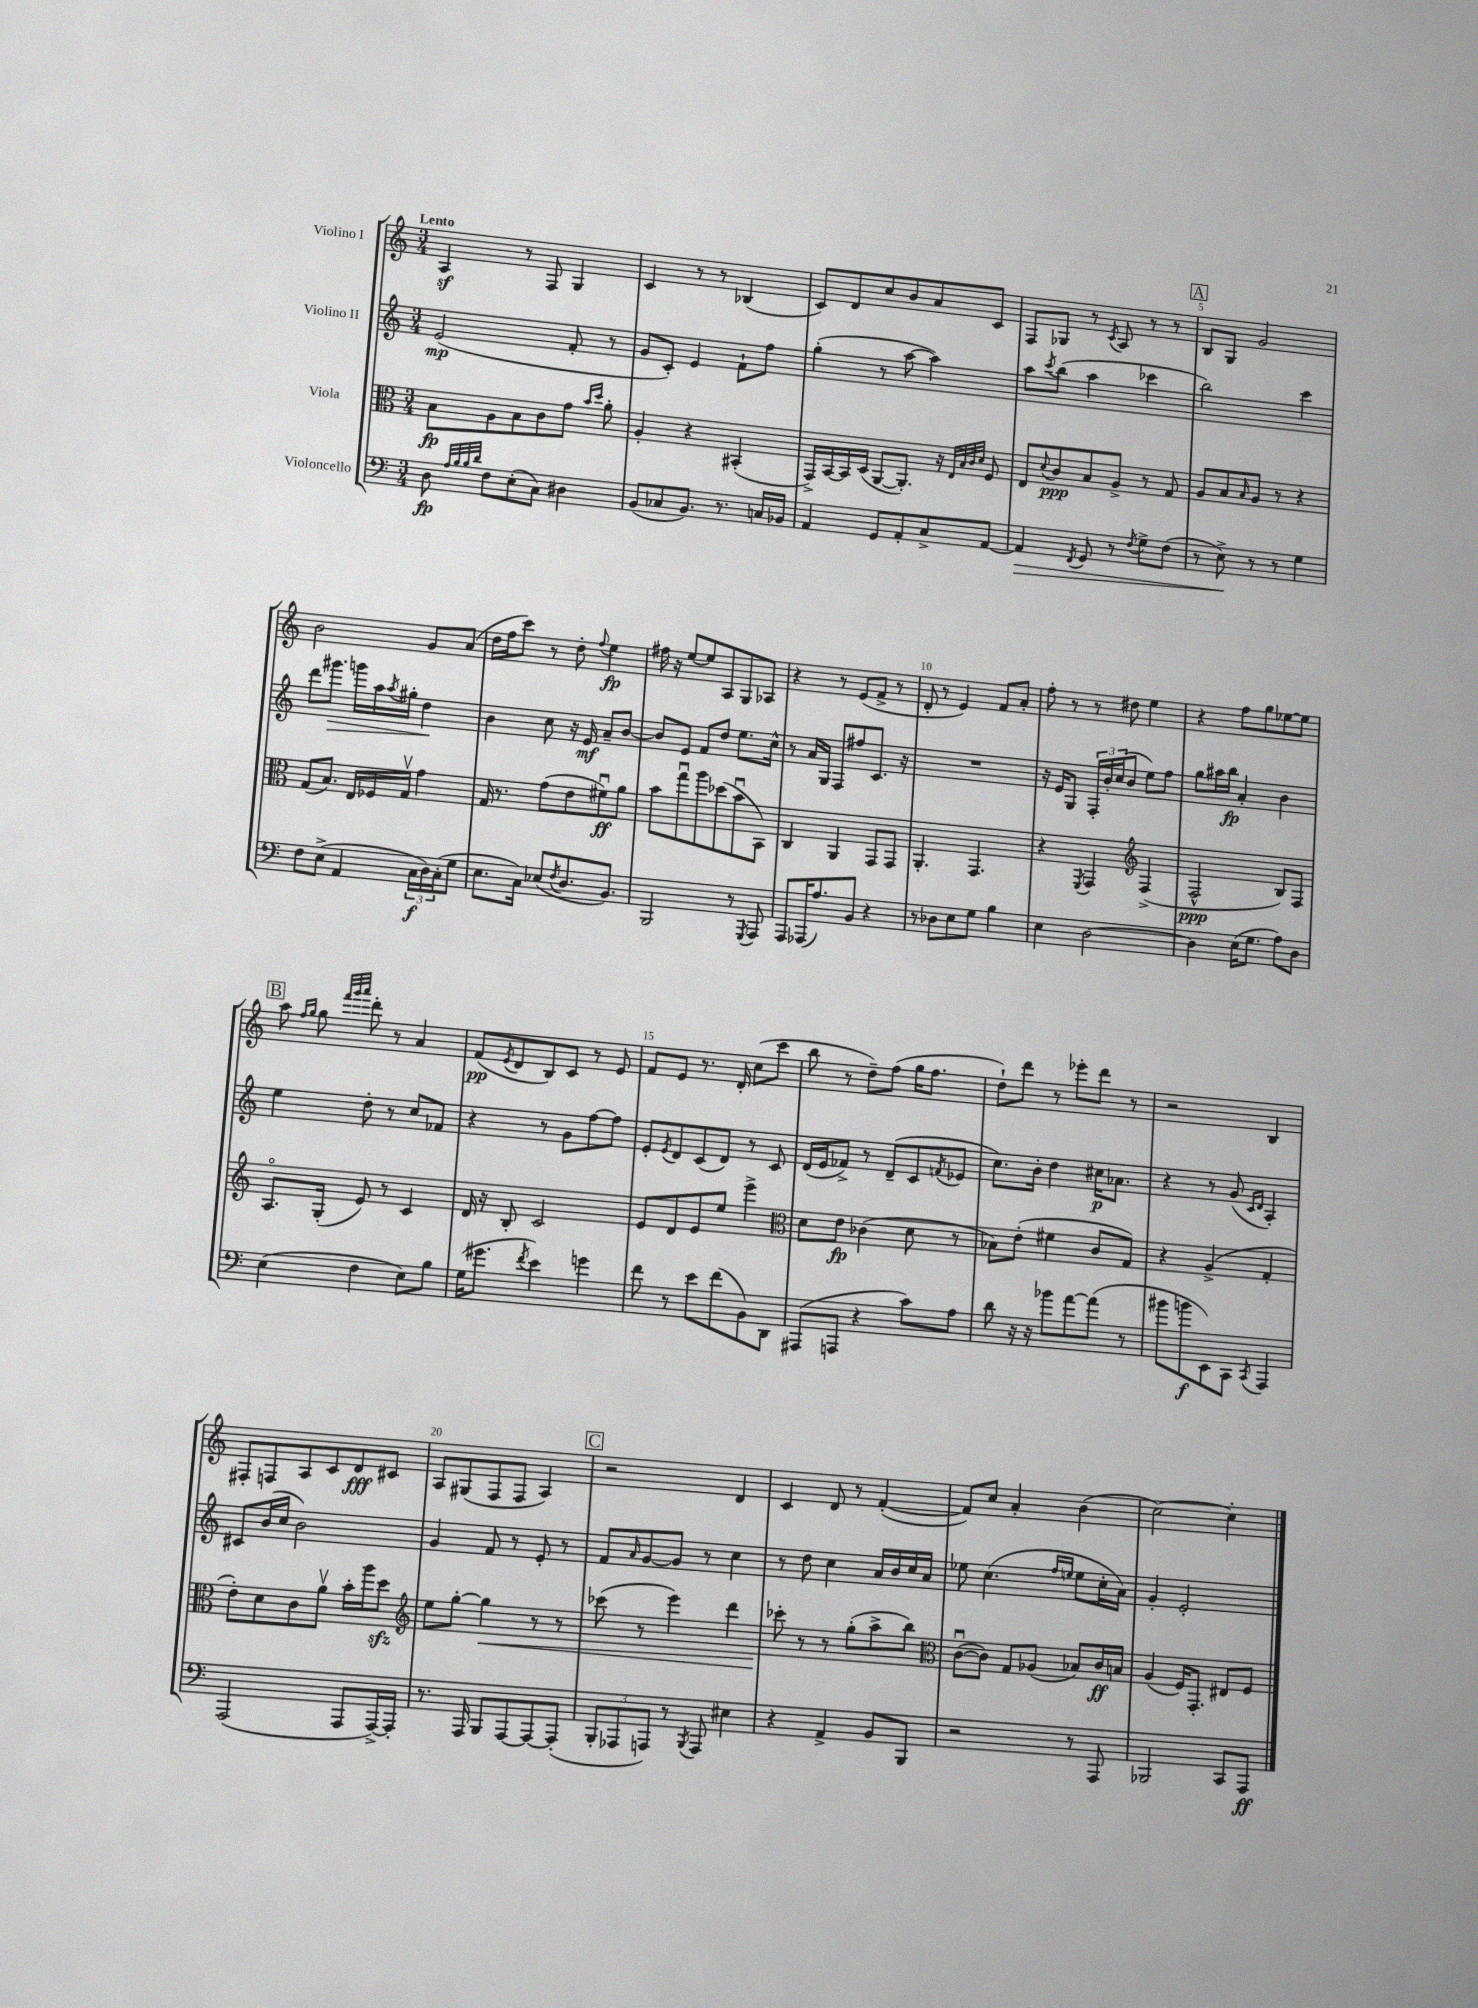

**kern	**dynam	**kern	**dynam	**kern	**dynam	**kern	**dynam
*part4	*part4	*part3	*part3	*part2	*part2	*part1	*part1
*staff4	*staff4	*staff3	*staff3	*staff2	*staff2	*staff1	*staff1
*I"Violoncello	*	*I"Viola	*	*I"Violino II	*	*I"Violino I	*
*clefF4	*	*clefC3	*	*clefG2	*	*clefG2	*
*k[]	*	*k[]	*	*k[]	*	*k[]	*
*M3/4	*	*M3/4	*	*M3/4	*	*M3/4	*
=1	=1	=1	=1	=1	=1	=1	=1
!	!	!	!	!	!	!LO:TX:a:B:t=Lento	!
8D\	fp	8B\L	fp	(2e/	mp	4Az/	.
32qqA/LLL	.	.	.	.	.	.	.
32qqB/	.	.	.	.	.	.	.
32qqB/	.	.	.	.	.	.	.
32qqd/JJJ	.	.	.	.	.	.	.
8F\L	.	8A\	.	.	.	.	.
(8E'\	.	8B\	.	.	.	8r	.
8C\J)	.	8c\	.	.	.	8F/	.
4D#X\	.	8g\J	.	8f'/	.	4G/	.
.	.	16qqb/LL	.	.	.	.	.
.	.	16qqdd/JJ	.	.	.	.	.
.	.	8a'\	.	8r	.	.	.
=2	=2	=2	=2	=2	=2	=2	=2
(8BB/L	.	4A'/	.	8g/L	.	4c/	.
8C-X/	.	.	.	8c'/J)	.	.	.
8.BB/J)	.	4r	.	4e/	.	8r	.
.	.	.	.	.	.	8r	.
8.r	.	.	.	.	.	.	.
.	.	(4BB#X'/	.	8f`\L	.	(4B-X/	.
16Cn/LL	.	.	.	8ff\J	.	.	.
16BB-X/JJ	.	.	.	.	.	.	.
=3	=3	=3	=3	=3	=3	=3	=3
4AA/	.	16GG^/LL)	.	(4gg'\	.	8c/L)	.
.	.	[16BB/	.	.	.	.	.
.	.	16BB/]	.	.	.	8d/	.
.	.	(16D/JJ	.	.	.	.	.
8GG/L	.	[8AA/L	.	8r	.	8cc/	.
8AA'/	.	8.AA'/J])	.	[8aa\	.	8b/	.
8C^/	.	.	.	4aa\])	.	8a/	.
.	.	16r	.	.	.	.	.
.	.	32qqE/LLL	.	.	.	.	.
.	.	32qqB/	.	.	.	.	.
.	.	32qqc/	.	.	.	.	.
.	.	32qqd/JJJ	.	.	.	.	.
[8AA/J	.	8F/	.	.	.	8c/J	.
=4	=4	=4	=4	=4	=4	=4	=4
!	!LO:HP:b	!	!	!	!	!	!
4AA/]	>	8E/L	.	8aa\L	.	8F/L	.
.	.	8qqd/	.	8qccc/	.	.	.
.	.	8c/	ppp	(8bb\J	.	8G-X/J	.
8qFF/	.	.	.	.	.	.	.
8GG/	.	8B/	.	4aa\	.	8r	.
.	.	.	.	.	.	8qc/	.
8r	.	8A^/J	.	.	.	8A/	.
8qF/	.	.	.	.	.	.	.
8G^\L	.	8r	.	4ccc-X\	.	8r	.
(8F\J	.	8G/	.	.	.	8r	.
!!LO:REH:place=s1:t=A
=5	=5	=5	=5	=5	=5	=5	=5
8r	.	8A/L	.	2bb\)	.	8B/L	.
8E^\)	.	8B/	.	.	.	8G/J	.
.	.	16qqB/	.	.	.	.	.
8r	]	8A/J	.	.	.	2g/	.
8r	.	8r	.	.	.	.	.
4G\	.	4r	.	4ccc\	.	.	.
!!LO:LB:g=z
=6	=6	=6	=6	=6	=6	=6	=6
8F\L	.	(8G/L	.	8ddd\L	.	2b\	.
!	!	!	!	!	!LO:HP:b	!	!
(8E^\J	.	8.B/J)	.	8.ggg#X\J	>	.	.
4AA/	.	.	.	.	.	.	.
.	.	16E/LL	.	16gggn\LL	.	.	.
.	.	16F-X/	.	16aa\	.	.	.
.	.	.	.	8qaa/	.	.	.
.	.	16Gv/JJ	.	16gg#X'\JJ	.	.	.
24C\LL	f	4g\	.	4dd\	.	8g/L	.
24D\)	.	.	.	.	.	.	.
(24C'\J	.	.	.	.	.	.	.
8G\J	.	.	.	.	.	(8a/J	.
.	.	.	.	.	]	.	.
=7	=7	=7	=7	=7	=7	=7	=7
8.E\L	.	16G/	.	4b\	.	16dd\LL	.
.	.	8.r	.	.	.	16ff\J	.
.	.	.	.	.	.	8ccc\J)	.
16C\Jk)	.	.	.	.	.	.	.
(8E-X/L	.	(8g\L	.	8cc\	.	8r	.
8qF/	.	.	.	.	.	.	.
8.D/	.	8e\	.	16r	.	8dd'\	.
.	.	.	.	16e/	mf	.	.
.	.	.	.	.	.	8qqff/	.
.	.	8f#Xu\)	ff	8a~/L	.	4ee\	fp
8.BB/J)	.	.	.	.	.	.	.
.	.	8a\J	.	[8b/J	.	.	.
=8	=8	=8	=8	=8	=8	=8	=8
2BBB/	.	8b\L	.	8b/L]	.	16ff#X\	.
.	.	.	.	.	.	16r	.
.	.	8ggu\	.	8e/J	.	[8ee/L	.
.	.	8aa\	.	8f/L	.	8ee/]	.
.	.	(8dd-X\	.	8dd/J	.	8A/	.
8r	.	8bu\	.	8.ee\L	.	8G/	.
8qGGG/	.	.	.	.	.	.	.
8AAA/	.	8BB\J)	.	.	.	8A-X/J	.
.	.	.	.	16cc^^\Jk	.	.	.
=9	=9	=9	=9	=9	=9	=9	=9
8AAA/L	.	4C/	.	8r	.	4r	.
(16AAA-X/K	.	.	.	16a/LL	.	.	.
8.A/)	.	.	.	16G/JJ	.	.	.
.	.	4AA/	.	8F/L	.	8r	.
8BB/J	.	.	.	8ff#X/	.	(8e/L	.
4r	.	8GG/L	.	8.c/J	.	8f^/J	.
.	.	8GG/J	.	.	.	8r	.
.	.	.	.	16r	.	.	.
=10	=10	=10	=10	=10	=10	=10	=10
8r	.	4.AA'/	.	2.r	.	8d'/	.
8D-X\L	.	.	.	.	.	8r	.
8E\	.	.	.	.	.	4e/)	.
8G\J	.	4.GG/	.	.	.	.	.
4B\	.	.	.	.	.	8f/L	.
.	.	.	.	.	.	8a'/J	.
=11	=11	=11	=11	=11	=11	=11	=11
4E\	.	4r	.	16r	.	8ff'\	.
.	.	.	.	16e/KL	.	.	.
.	.	.	.	8G/J	.	8r	.
.	.	8qFF/	.	.	.	.	.
[2D\	.	4GG/	.	24F'/LL	.	8r	.
.	.	.	.	24b'/	.	.	.
.	.	.	.	(24cc/J	.	.	.
.	.	.	.	8b/J	.	8dd#X\	.
*	*	*clefG2	*	*	*	*	*
.	.	(4F^/	.	8ee\L)	.	4ee\	.
.	.	.	.	8ff\J	.	.	.
=12	=12	=12	=12	=12	=12	=12	=12
4D\]	.	2F^^/	ppp	8gg\L	.	4r	.
.	.	.	.	16aa#X\L	.	.	.
.	.	.	.	16bb\JJ	fp	.	.
(16E\KL	.	.	.	4a'/	.	8ff\L	.
8.G\J	.	.	.	.	.	.	.
.	.	.	.	.	.	8gg\	.
8A\L)	.	8B/L)	.	4b\	.	[8ee-X\	.
8D\J	.	8F/J	.	.	.	8ee-\J]	.
!!LO:LB:g=z
!!LO:REH:place=s1:t=B
=13	=13	=13	=13	=13	=13	=13	=13
(4E\	.	8.A/L	.	4ee\	.	8aa\	.
.	.	.	.	.	.	16qqff/LL	.
.	.	.	.	.	.	16qqgg/JJ	.
.	.	.	.	.	.	8gg\	.
.	.	(16G'/Jk	.	.	.	.	.
.	.	.	.	.	.	32qqfff/LLL	.
.	.	.	.	.	.	32qqggg/	.
.	.	.	.	.	.	32qqaaa/JJJ	.
4F\	.	8e/)	.	8dd'\	.	8ddd'\	.
.	.	8r	.	8r	.	8r	.
8E\L)	.	4c/	.	8cc/L	.	4a/	.
8B\J	.	.	.	8f-X/J	.	.	.
=14	=14	=14	=14	=14	=14	=14	=14
(16G\KL	.	16d/	.	4r	.	(8f/L	pp
8.g#X\J	.	16r	.	.	.	.	.
.	.	.	.	.	.	8qe/	.
.	.	8B'/	.	.	.	8d/	.
8qf/	.	.	.	.	.	.	.
4e\)	.	2c/	.	8r	.	8B/)	.
.	.	.	.	8g\L	.	8c/J	.
4gn\	.	.	.	[8ff\	.	8r	.
.	.	.	.	8ff\J]	.	8e/	.
=15	=15	=15	=15	=15	=15	=15	=15
8f\	.	8e/L	.	8e'/L	.	8f/L	.
.	.	.	.	8qe/	.	.	.
8r	.	8d/	.	8d/	.	8e/J	.
8e\L	.	8e/	.	(8c/	.	8.r	.
(8f\	.	8ee/J	.	8d/J)	.	.	.
.	.	.	.	.	.	16d'/	.
8BB\)	.	4eee^\	.	8r	.	(8cc\L	.
8DD\J	.	.	.	8c/	.	8ccc\J	.
=16	=16	=16	=16	=16	=16	=16	=16
*	*	*clefC3	*	*	*	*	*
(8AAA#X/L	.	8d\L	.	(16d/LL	.	8bb\	.
.	.	.	.	16e/J	.	.	.
8AAAn/J	.	8e\J	fp	8f-X^/J)	.	8r	.
4r	.	(4c-X\	.	8r	.	8dd~\L)	.
.	.	.	.	(8d~/L	.	(8ff\J	.
8c\L)	.	8d\	.	8c/	.	16gg\KL	.
.	.	.	.	.	.	8.ff\J	.
.	.	.	.	8qfn/	.	.	.
8A\J	.	8r	.	8e-X/J	.	.	.
=17	=17	=17	=17	=17	=17	=17	=17
8d\	.	8B-X\L)	.	8.cc\L)	.	8dd`\L)	.
16r	.	(8e'\J	.	.	.	8ddd\J	.
16r	.	.	.	16b'\Jk	.	.	.
8b-X\L	.	4f#X\	.	4dd\	.	8r	.
[8a\	.	.	.	.	.	8eee-X'\L	.
(8a\J]	.	8c/L	.	16cc#X\KL	p	8ddd\J	.
.	.	.	.	8.a-X\J	.	.	.
8r	.	8G/J)	.	.	.	8r	.
=18	=18	=18	=18	=18	=18	=18	=18
8b#X\L	.	4r	.	4r	.	2r	.
8bn\	f	.	.	.	.	.	.
8EE\)	.	(4A^/	.	8r	.	.	.
8CC\J	.	.	.	(8g/	.	.	.
.	.	.	.	16qqc/LL	.	.	.
8qCC/	.	.	.	16qqd/JJ	.	.	.
4AAA/	.	4G'/	.	4A'/)	.	4B/	.
!!LO:LB:g=z
=19	=19	=19	=19	=19	=19	=19	=19
(2AAA/	.	8e'\L)	.	8c#X/L	.	8F#X'/L	.
.	.	8d\	.	(16b/L	.	8Fn/	.
.	.	.	.	16cc/JJ	.	.	.
.	.	8c\	.	2b\)	.	8A/	.
.	.	8av\J	.	.	.	8c/	.
8AAA/L	.	16b'\LL	.	.	.	8d/	fff
.	.	16aa\J	.	.	.	.	.
[16AAA^/L)	.	8ddzz\J	.	.	.	8c#X/J	.
16AAA'/JJ]	.	.	.	.	.	.	.
=20	=20	=20	=20	=20	=20	=20	=20
*	*	*clefG2	*	*	*	*	*
8.r	.	8ee\L	.	4g/	.	8A/L	.
.	.	[8gg'\J	.	.	.	(8G#X/	.
16AAA/	.	.	.	.	.	.	.
!	!	!	!LO:HP:b	!	!	!	!
8BBB/L	.	4gg\]	<	8f/	.	8F/	.
[8AAA/	.	.	.	8r	.	8F/J	.
8AAA/_	.	8r	.	8e'/	.	4A/)	.
(8AAA'/J]	.	8r	.	8r	.	.	.
!!LO:REH:place=s1:t=C
=21	=21	=21	=21	=21	=21	=21	=21
12BBB'/L	.	(8ccc-X\	.	8f/L	.	2r	.
12AAA-X/	.	.	.	.	.	.	.
.	.	.	.	16qqa/	.	.	.
.	.	8r	.	[8g/	.	.	.
12AAAn/J)	.	.	.	.	.	.	.
8r	.	4eee\)	.	8g/J]	.	.	.
8qBBB/	.	.	.	.	.	.	.
8AAA/	.	.	.	8r	.	.	.
4E#X\	.	4ddd\	.	4cc\	.	4d/	.
=22	=22	=22	=22	=22	=22	=22	=22
4r	.	8ccc-X'\	.	8r	.	4c/	.
.	.	8r	[	8dd\	.	.	.
4AA^/	.	8r	.	4cc\	.	8d/	.
.	.	(8gg'\L	.	.	.	8r	.
8BB/L	.	8aa^\	.	16a/LL	.	([4f'/	.
.	.	.	.	16b/	.	.	.
8BBB/J	.	8bb\J)	.	16cc/	.	.	.
.	.	.	.	16a/JJ	.	.	.
=23	=23	=23	=23	=23	=23	=23	=23
*	*	*clefC3	*	*	*	*	*
2r	.	([8cu\L	.	8ee-X\	.	8f/L])	.
.	.	8c\J])	.	(4.cc\	.	8cc/J	.
.	.	8G/L	.	.	.	4a'/	.
.	.	(8A-X/J	.	.	.	.	.
.	.	.	.	16qqff/LL	.	.	.
.	.	.	.	16qqeen/JJ	.	.	.
8r	.	8B-X/L)	.	8ee\L	.	(4b\	.
8AAA/	.	16c/L	ff	16cc'\L	.	.	.
.	.	16Bn/JJ	.	16a\JJ)	.	.	.
=24	=24	=24	=24	=24	=24	=24	=24
2BBB-X/	.	(4A/	.	4g'/	.	[2cc\)	.
.	.	16F/KL)	.	2e'/	.	.	.
.	.	8.GG'/J	.	.	.	.	.
8CC/L	.	8E#X/L	.	.	.	4cc'\]	.
8AAA/J	ff	8F/J	.	.	.	.	.
==	==	==	==	==	==	==	==
*-	*-	*-	*-	*-	*-	*-	*-
